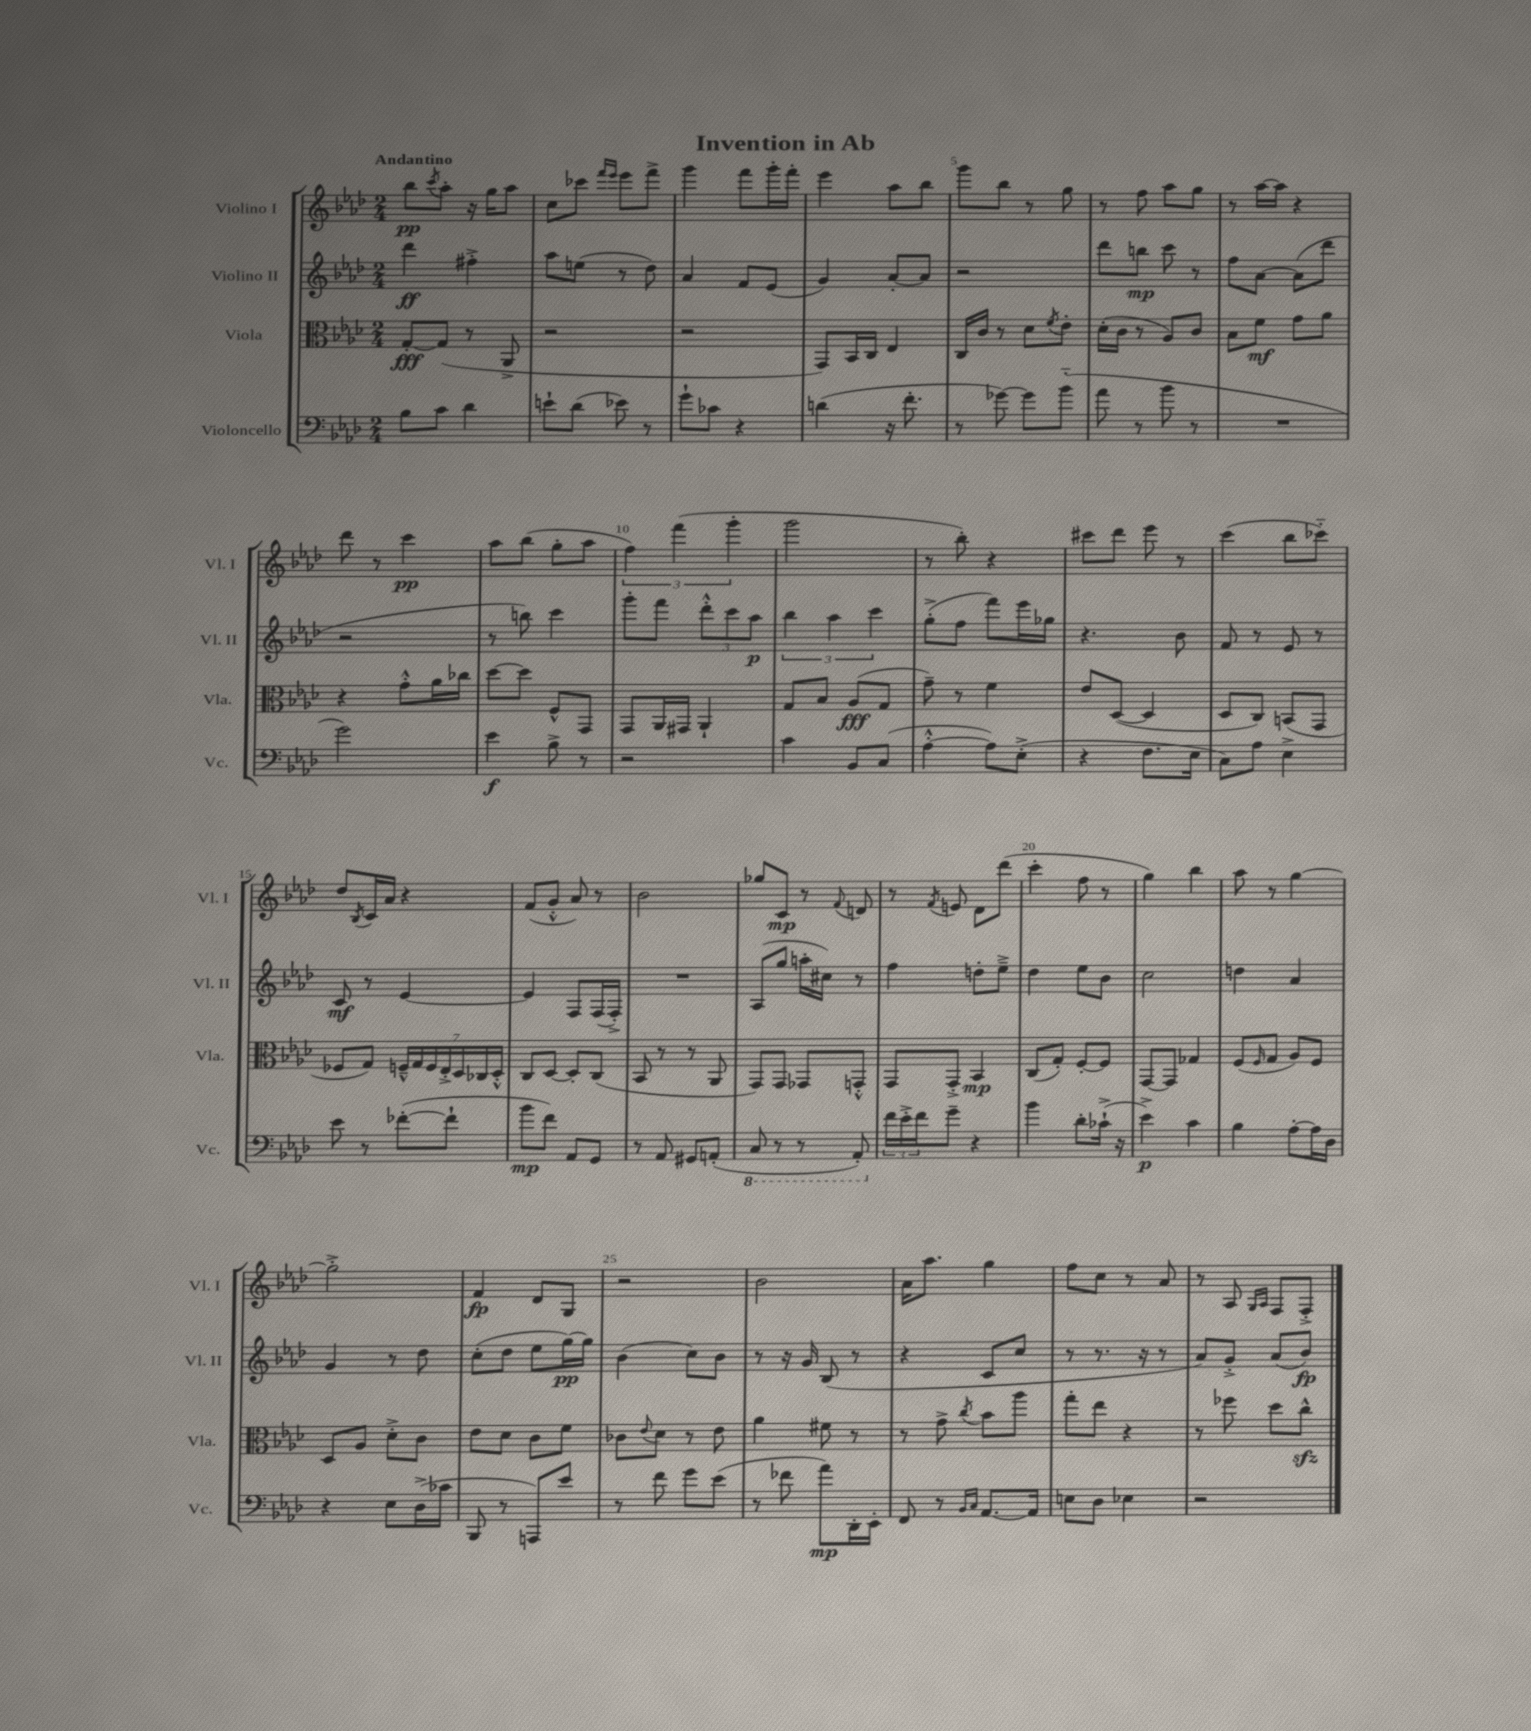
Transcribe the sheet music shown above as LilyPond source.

\header { title = "Invention in Ab" }
<<
\new StaffGroup <<
\new Staff = "s0" \with { instrumentName = "Violino I" shortInstrumentName = "Vl. I" } {
    \clef treble \key aes \major \numericTimeSignature \time 2/4 \tempo "Andantino"
    bes''8\pp \acciaccatura { c'''8 } aes''8-. r16 g''16 aes''8 |
    c''8 ces'''8 \grace { f'''16 ees'''16 } ees'''8 f'''8-> |
    g'''4 f'''8 g'''16-. f'''16-. |
    ees'''4 aes''8 bes''8 |
    g'''8 bes''8 r8 g''8 |
    r8 f''8 aes''8 g''8 |
    r8 aes''16~ aes''16 r4 |
    des'''8 r8 c'''4\pp |
    aes''8 bes''8( g''8-. aes''8 |
    \tuplet 3/2 { f''4) f'''4( g'''4-. } |
    g'''2 |
    r8 bes''8-.) r4 |
    cis'''8 des'''8 ees'''8 r8 |
    c'''4( bes''8 ces'''8-_) |
    des''8 \acciaccatura { bes8 } c'16 aes'16 r4 |
    f'8( g'8-.-^ aes'8) r8 |
    bes'2 |
    ges''8 c'8\mp r8 \appoggiatura { f'8 } d'8 |
    r8 \acciaccatura { f'8 } e'8 des'8 des'''8( |
    c'''4-. f''8 r8 |
    g''4) bes''4 |
    aes''8 r8 g''4~ |
    g''2-.-> |
    f'4\fp des'8 g8 |
    r2 |
    bes'2 |
    aes'16 aes''8. g''4 |
    f''8 c''8 r8 aes'8 |
    r8 aes8 \grace { g16 aes16 } f8 f8-.-> \bar "|." |
}
\new Staff = "s1" \with { instrumentName = "Violino II" shortInstrumentName = "Vl. II" } {
    \clef treble \key aes \major \numericTimeSignature \time 2/4
    des'''4\ff fis''4-.-> |
    aes''8 e''8( r8 des''8) |
    aes'4 f'8 ees'8( |
    g'4) aes'8~-. aes'8 |
    r2 |
    des'''8 b''8\mp c'''8 r8 |
    f''8 aes'8~ aes'8( des'''8 |
    r2 |
    r8 b''8) c'''4 |
    g'''8-. f'''8 \tuplet 3/2 { des'''8-.-^ c'''8 aes''8\p } |
    \tuplet 3/2 { bes''4 aes''4 c'''4 } |
    g''8-.->( f''8 f'''8) ees'''16 ges''16 |
    r4. bes'8 |
    f'8 r8 ees'8 r8 |
    c'8\mf r8 ees'4~ |
    ees'4 f8 f16( f16-.->) |
    R2 |
    aes8( g''8 a''16-. cis''16) r8 |
    f''4 d''8-. ees''8---> |
    des''4 ees''8 bes'8 |
    c''2 |
    d''4 aes'4 |
    g'4 r8 des''8 |
    c''8-.( des''8 ees''8 g''16~\pp) g''16 |
    bes'4( c''8) bes'8 |
    r8 r16 g'16 bes8( r8 |
    r4 c'8 c''8 |
    r8 r8. r16 r8 |
    aes'8) g'8-.-> aes'8( bes'8\fp) \bar "|." |
}
\new Staff = "s2" \with { instrumentName = "Viola" shortInstrumentName = "Vla." } {
    \clef alto \key aes \major \numericTimeSignature \time 2/4
    g8~-.\fff g8( r8 aes,8-> |
    r2 |
    r2 |
    g,8) bes,16 c16 ees4 |
    c16 c'16 r8 des'8 \acciaccatura { f'8 } ees'8-. |
    des'16-.( c'16 r8 aes8) c'8 |
    bes8 f'8\mf g'8 aes'8 |
    r4 g'8-.-^ aes'16 ces''16 |
    des''8~ des''8 f8-^ g,8 |
    g,8 aes,16 gis,16 aes,4-! |
    g8 bes8 aes8\fff( g8 |
    g'8--) r8 f'4 |
    ees'8 des8~( des4 |
    des8 c8) b,8( g,8 |
    fes8 g8) \tuplet 7/4 { f16---^ g16 f16 ees16-.-> des16 ces16 des16-.-^ } |
    c8 des8~ des8-. c8( |
    bes,8 r8 r8 aes,8 |
    g,8) g,8 ges,8 g,8-.-^ |
    g,8 g,8-.-> bes,4\mp |
    c8( g8-.) f8~-. f8 |
    g,8~ g,8 ges4 |
    f8( \grace { f16 } g8 aes8) f8 |
    des8 aes8 des'8-.-> c'8 |
    ees'8 des'8 c'8 f'8 |
    ces'8 \appoggiatura { ees'8 } des'8 r8 ees'8 |
    aes'4 fis'8 r8 |
    r8 g'8-> \acciaccatura { c''8 } bes'8 aes''8 |
    g''8-. ees''8 r4 |
    r8 fes''8 des''8 c''8-^\sfz \bar "|." |
}
\new Staff = "s3" \with { instrumentName = "Violoncello" shortInstrumentName = "Vc." } {
    \clef bass \key aes \major \numericTimeSignature \time 2/4
    bes8 c'8 des'4 |
    e'8-! des'8( ees'8) r8 |
    g'8-! ces'8 r4 |
    d'4( r16 f'8.-. |
    r8 ges'8~) ges'8 bes'8-_( |
    aes'8 r8 bes'8 r8 |
    R2 |
    g'2) |
    ees'4\f bes8-> r8 |
    r2 |
    c'4 bes,8 c8( |
    aes4~-.-^ aes8) ees8-.->( |
    r4 f8. ees16 |
    c8) aes8 ees4-> |
    ees'8 r8 fes'8~-.( fes'8-! |
    bes'8\mp f'8) aes,8 g,8 |
    r8 aes,8 gis,8 a,8-.( |
    \ottava #-1 c,8 r8 r8 aes,,8-.) \ottava #0 |
    \tuplet 3/2 { f'16 ees'16-.-> f'16 } g'8-- r4 |
    bes'4 des'8-. ces'16-!->( r16 |
    ees'4->\p) c'4 |
    bes4 aes8~-. aes16 des16 |
    r4 ees8 des16->( ces'16 |
    bes,,8 r8 a,,8) ees'8 |
    r8 f'8 g'8 ees'8( |
    r8 fes'8 aes'8\mp) des,16-. ees,16-. |
    f,8 r8 \grace { bes,16 c16 } aes,8.~ aes,16 |
    e8 des8 ees4 |
    r2 \bar "|." |
}
>>
>>
\layout { \context { \Score \override BarNumber.break-visibility = ##(#f #t #t) barNumberVisibility = #(every-nth-bar-number-visible 5) } }
